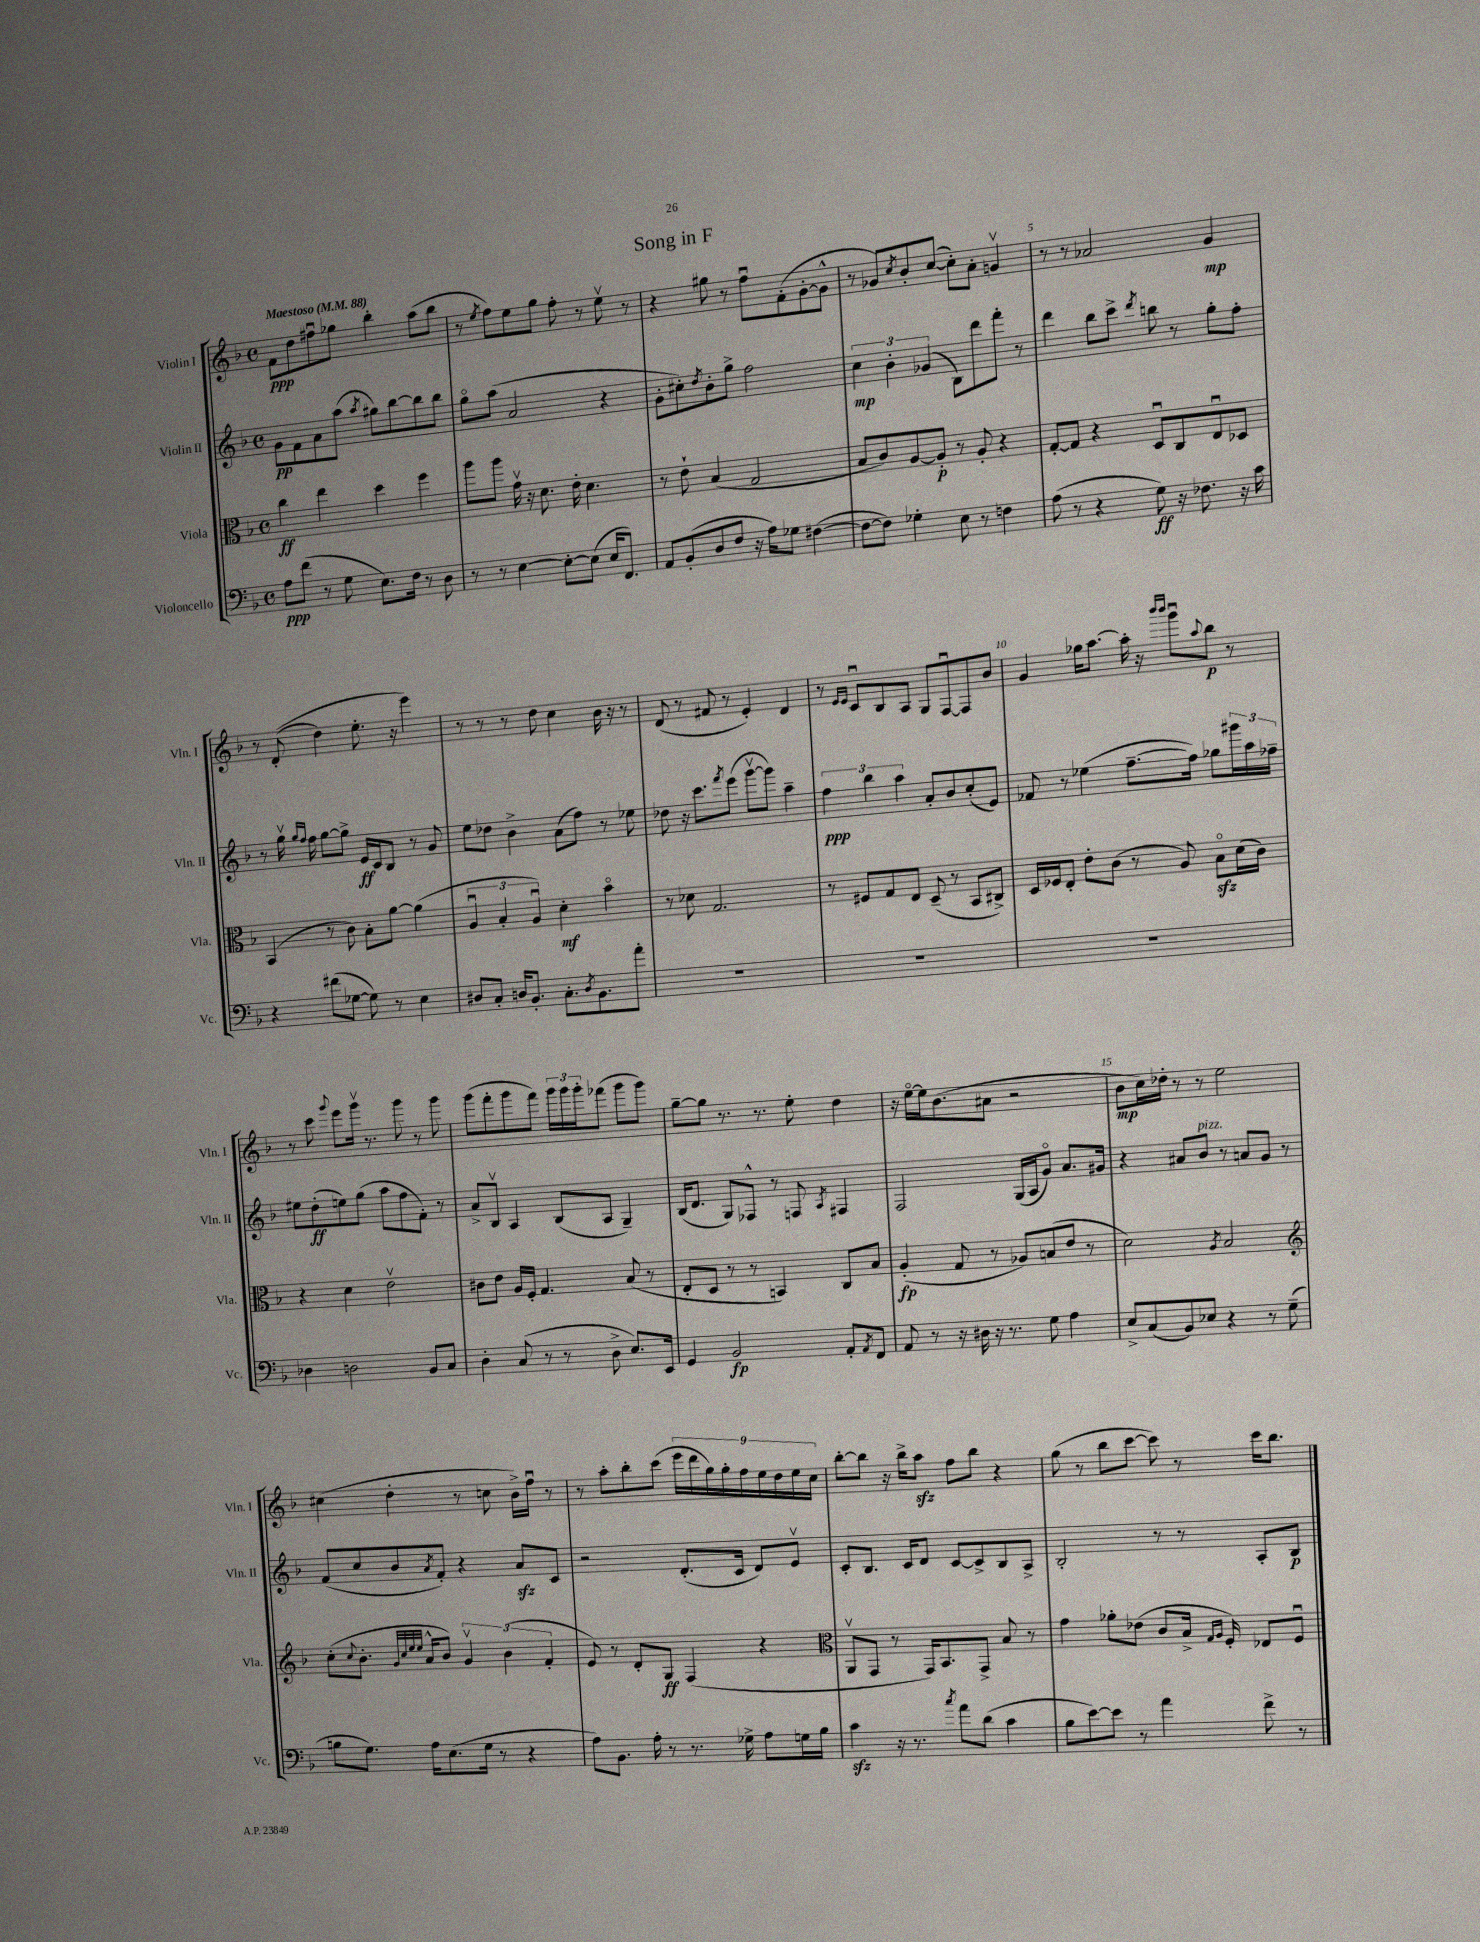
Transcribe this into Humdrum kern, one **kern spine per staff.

**kern	**kern	**kern	**kern
*staff4	*staff3	*staff2	*staff1
*clefF4	*clefC3	*clefG2	*clefG2
*k[b-]	*k[b-]	*k[b-]	*k[b-]
*M4/4	*M4/4	*M4/4	*M4/4
*met(c)	*met(c)	*met(c)	*met(c)
*MM88	*MM88	*MM88	*MM88
8A\L	4cc\	8g\L	8f\L
(8f\J	.	8f\	8dd\
8r	4ee\	8a\	8ff#u\
8G\	.	(8aa\J	8gg-\J
.	.	8qaa/	.
8.E\L)	4dd\	8gg#\L)	4bb-'\
.	.	[8bb-\	.
16F\Jk	.	.	.
8r	4ff\	8bb-\]	(8aa\L
8D\	.	8bb-\J	8bb-\J
=	=	=	=
8r	8aa\L	8ggo\L	8r
.	.	.	8qee/
8r	8aa\J	(8aa\J	8ff\L)
[4E\	16gv\	2a/	8ee\
.	16r	.	.
.	8.d\	.	8gg\J
8E'\_L	.	.	8ff'\
.	16e'\	.	.
(8E\]J	4.d\	.	8r
16E/LK	.	4r	8eev\
8.FF/J)	.	.	.
.	.	.	8r
=	=	=	=
8AA/L	8r	8g'\L	4r
(8BB-'/	8e`\	8cc#'\)	.
.	.	8qdd/	.
8D/	(4B-/	8b-'\	8gg#\
8F/J	.	8gg^\J	8r
16r	2G/	2ff\	8ffu\L
16A\LK)	.	.	.
8G-\J	.	.	(8f'\
([4F#\	.	.	[8g'\
.	.	.	8g^^\]J
=	=	=	=
8F#\_L	8B-/L	6cc\	8r
8F#\]J)	8c/)	.	8g-/L)
.	.	6b-'\	.
.	.	.	8qcc/
4G-'\	[8A/	.	8b-'/
.	.	(6g-/	.
.	8A'/]J	.	([8cc/J
8E\	8r	8B-\L)	8cc'\]L)
8r	8A'/	8ddd\	8a'\J
4F\	4r	8fff'\J	4gv/
.	.	8r	.
=	=	=	=
(8A\	[8G'/L	4ddd\	8r
8r	8G/]J	.	8r
4r	4r	8bb-\L	2a-/
.	.	8ccc^\J	.
.	.	8qddd/	.
8G\)	8Du/L	8bb\	.
16r	8C/	8r	.
8.F-\	.	.	.
.	8Eu/	8gg'\L	4g/
16r	8D-/J	8ff'\J	.
16c\	.	.	.
=	=	=	=
4r	(4BB-/	8r	8r
.	.	16ggv\	&((8d'/
.	.	16qqgg/LL	.
.	.	16qqff/JJ	.
.	.	16ff\	.
(8f#\L	8r	[8gg\L	4dd\)
[8G-\J	8c\)	8gg^\]J	.
8G-\])	8B-'\L	16e/LL	8.ee'\
.	.	16c/J	.
8r	[8a\J	8B-/J	.
.	.	.	16r
4E\	(4a\]	8r	4eee\&)
.	.	8g/	.
=	=	=	=
8D#/L	6Au/	8ee\L	8r
8C'/J	.	8dd-\J	8r
.	6B-'/	.	.
16D/LK	.	4b-^\	8r
8.BB-'/J	.	.	.
.	6Au/)	.	.
.	.	.	8dd\
8.C'\L	4d'\	(8a\L	4cc\
.	.	8ff\J)	.
8qD/	.	.	.
8.BB-\	.	.	.
.	4b-o\	8r	16b-\
.	.	.	16r
8a'\J	.	8ee-\	8r
=	=	=	=
1r	8r	8dd-\	(8d/
.	8d-\	16r	8r
.	.	8.ccc\L	.
.	2.G/	.	8f#/
.	.	8qfff/	.
.	.	(8eee\J	8r
.	.	[8gggv\L	4e'/)
.	.	8ggg\]J)	.
.	.	4aa~\	4d/
=	=	=	=
1r	8r	6ff\	8r
.	.	.	16qqe/LL
.	.	.	16qqe/JJ
.	8F#/L	.	8cu/L
.	.	6bb-\	.
.	8G/	.	8B-/
.	.	6aa\	.
.	8E/J	.	8A/J
.	(8D~/	8a'/L	8G/L
.	8r	8b-/	[8Fu/
.	8BB-/L	(8cc'/	8F/]
.	8C#^/J)	8e/J)	8b-/J
=	=	=	=
1r	16D/LL	8f-/	4g/
.	16F-/J	.	.
.	8E'/J	8r	.
.	8e'\L	(4ee-\	16gg-\LK
.	.	.	[8.aa\J
.	(8c\J	.	.
.	8r	[8.ff~\L	16aa'\]
.	.	.	16r
.	.	.	16qqbbb-/LL
.	.	.	16qqbbb-/JJ
.	8A/)	.	8gggu\L
.	.	16ff\]Jk)	.
.	.	.	8qqaa/
.	8B-o\L	8gg-\L	8bb-\J
.	(16d\L	24ggg#\L	8r
.	.	24aa\	.
.	16c\JJ)	.	.
.	.	24ff-~\JJ	.
=	=	=	=
4D-\	4r	8ee#\L	8r
.	.	(8dd'\	8ccc\
.	.	.	8qqggg/
2D\	4d\	8ee\)	8eee\L
.	.	(8gg\J	16gggv\Jk
.	.	.	8.r
.	2ev\	8aa\L	.
.	.	8ff\	8ggg\
8BB-/L	.	8f'\J)	8r
8C/J	.	8r	8ggg\
=	=	=	=
4D'\	8c#\L	8a^/L	(8ggg\L
.	8e\J	8B-v/J	8fff'\
(8C/	16A/LL	4A/	8ggg\
.	16F'/JJ	.	.
8r	4.G/	.	8fff\J)
8r	.	(8B-/L	24ggg\LL
.	.	.	24ggg\
.	.	.	24ggg'\J
8D^\	.	8A/J	(8fff-\J
8.E/L)	(8B-/	4G~/)	8ggg\L
.	8r	.	8ggg\J)
16EE/Jk	.	.	.
=	=	=	=
4GG/	8E'/L	(16B-/LK	[8gg~\L
.	.	8.d/J	.
.	8D/J	.	8gg\]J
2BB-/	8r	8G/L)	8.r
.	8r	8F-^^/J	.
.	.	.	8.r
.	4BB/)	8r	.
.	.	8F/	8ee'\
.	.	8qA/	.
8AA'/L	8C/L	4F#/	4dd\
8qAA/	.	.	.
8FF/J	8B-/J	.	.
=	=	=	=
8AA/	(4A'/	2F/	16r
.	.	.	[16eeo\LL
8r	.	.	16ee\]J
.	.	.	(8.b-\
16r	8G/	.	.
16D#\	.	.	.
16r	8r	.	8a#\J
8.r	.	.	.
.	8A-/L)	(16G/LL	2r
.	.	16A/J	.
8G\	(8B/	8go/J)	.
4A\	8e/J	8.a/L	.
.	8r	.	.
.	.	16g#/Jk	.
=	=	=	=
8E^/L	2d\)	4r	8b-\L
(8C/	.	.	16cc\L)
.	.	.	16dd-'\JJ
8BB-/)	.	8a#/L	8r
8E-/J	.	8b-/J	8r
.	8qA/	.	.
4r	2B-/	8r	2ee\
.	.	8a/L	.
8r	.	8g/J	.
(8G~\	.	8r	.
=	=	=	=
*	*clefG2	*	*
8B\L	(8cc'\L	(8f/L	(4cc#\
.	8qqcc/	.	.
8.G\J)	8.b-'\J	8cc/	.
.	.	8b-/	4dd'\
.	32qqg/LLL	.	.
.	32qqcc/	.	.
.	32qqee/	.	.
.	32qqee/JJJ	.	.
16A\LK	16a^^/LK	.	.
.	.	8qa/	.
(8.E\	8b-/J)	8f'/J)	.
.	6gv/	4r	8r
16G\Jk	.	.	.
8r	.	.	8cc\
.	(6b-\	.	.
4r	.	8a/L	16b-^\LL)
.	.	.	16ffu\JJ
.	6f'/	.	.
.	.	8c/J	8r
=	=	=	=
8A\L)	8e/)	2r	8r
8.BB-\J	8r	.	8aa'\L
.	8d'/L	.	8bb-'\
16A'\	.	.	.
8r	8G/J	.	(8ccc\J
8.r	(4F/	(8.d'/L	18eee\LL
.	.	.	18ddd\
.	.	.	18gg\)
.	.	.	18gg'\
16G-^\	.	16c/Jk	.
.	.	.	18ff\
8A\L	4r	8d/L)	.
.	.	.	18ee\
.	.	.	18dd\
16G\L	.	8ev/J	.
.	.	.	18ee\
16B-\JJ	.	.	.
.	.	.	18cc\JJ
=	=	=	=
*	*clefC3	*	*
4c\	8AAv/L	8c'/L	[8bb-'\L
.	8GG/J	8.B-/J	8bb-\]J
16r	8r	.	16r
8.r	.	16c/LK	16bb-^\LK
.	16GG/LK)	8d/J	8aa\J
.	8.BB-/	.	.
8qcc/	.	.	.
8a\L	.	[8c/L	8ff\L
(8d\J	8GG^/J	8c^/]	8bb-\J
4c\	8B-/	8B-/	4r
.	8r	8A^/J	.
=	=	=	=
8B-\L	4g\	2B-'/	(8gg\
[8e\)	.	.	8r
8e\]J	8a-'\L	.	8bb-\L
8r	(8e-\J	.	[8ccc\J
4a\	8c/L	8r	8ccc\])
.	16B-^/Jk	8r	8r
.	16qqG/LL	.	.
.	16qqA/JJ	.	.
.	16F'/)	.	.
8f^\	8E-/L	8A'/L	16ccc\LK
.	.	.	8.bb-\J
8r	8Fu/J	8B-/J	.
==	==	==	==
*-	*-	*-	*-
